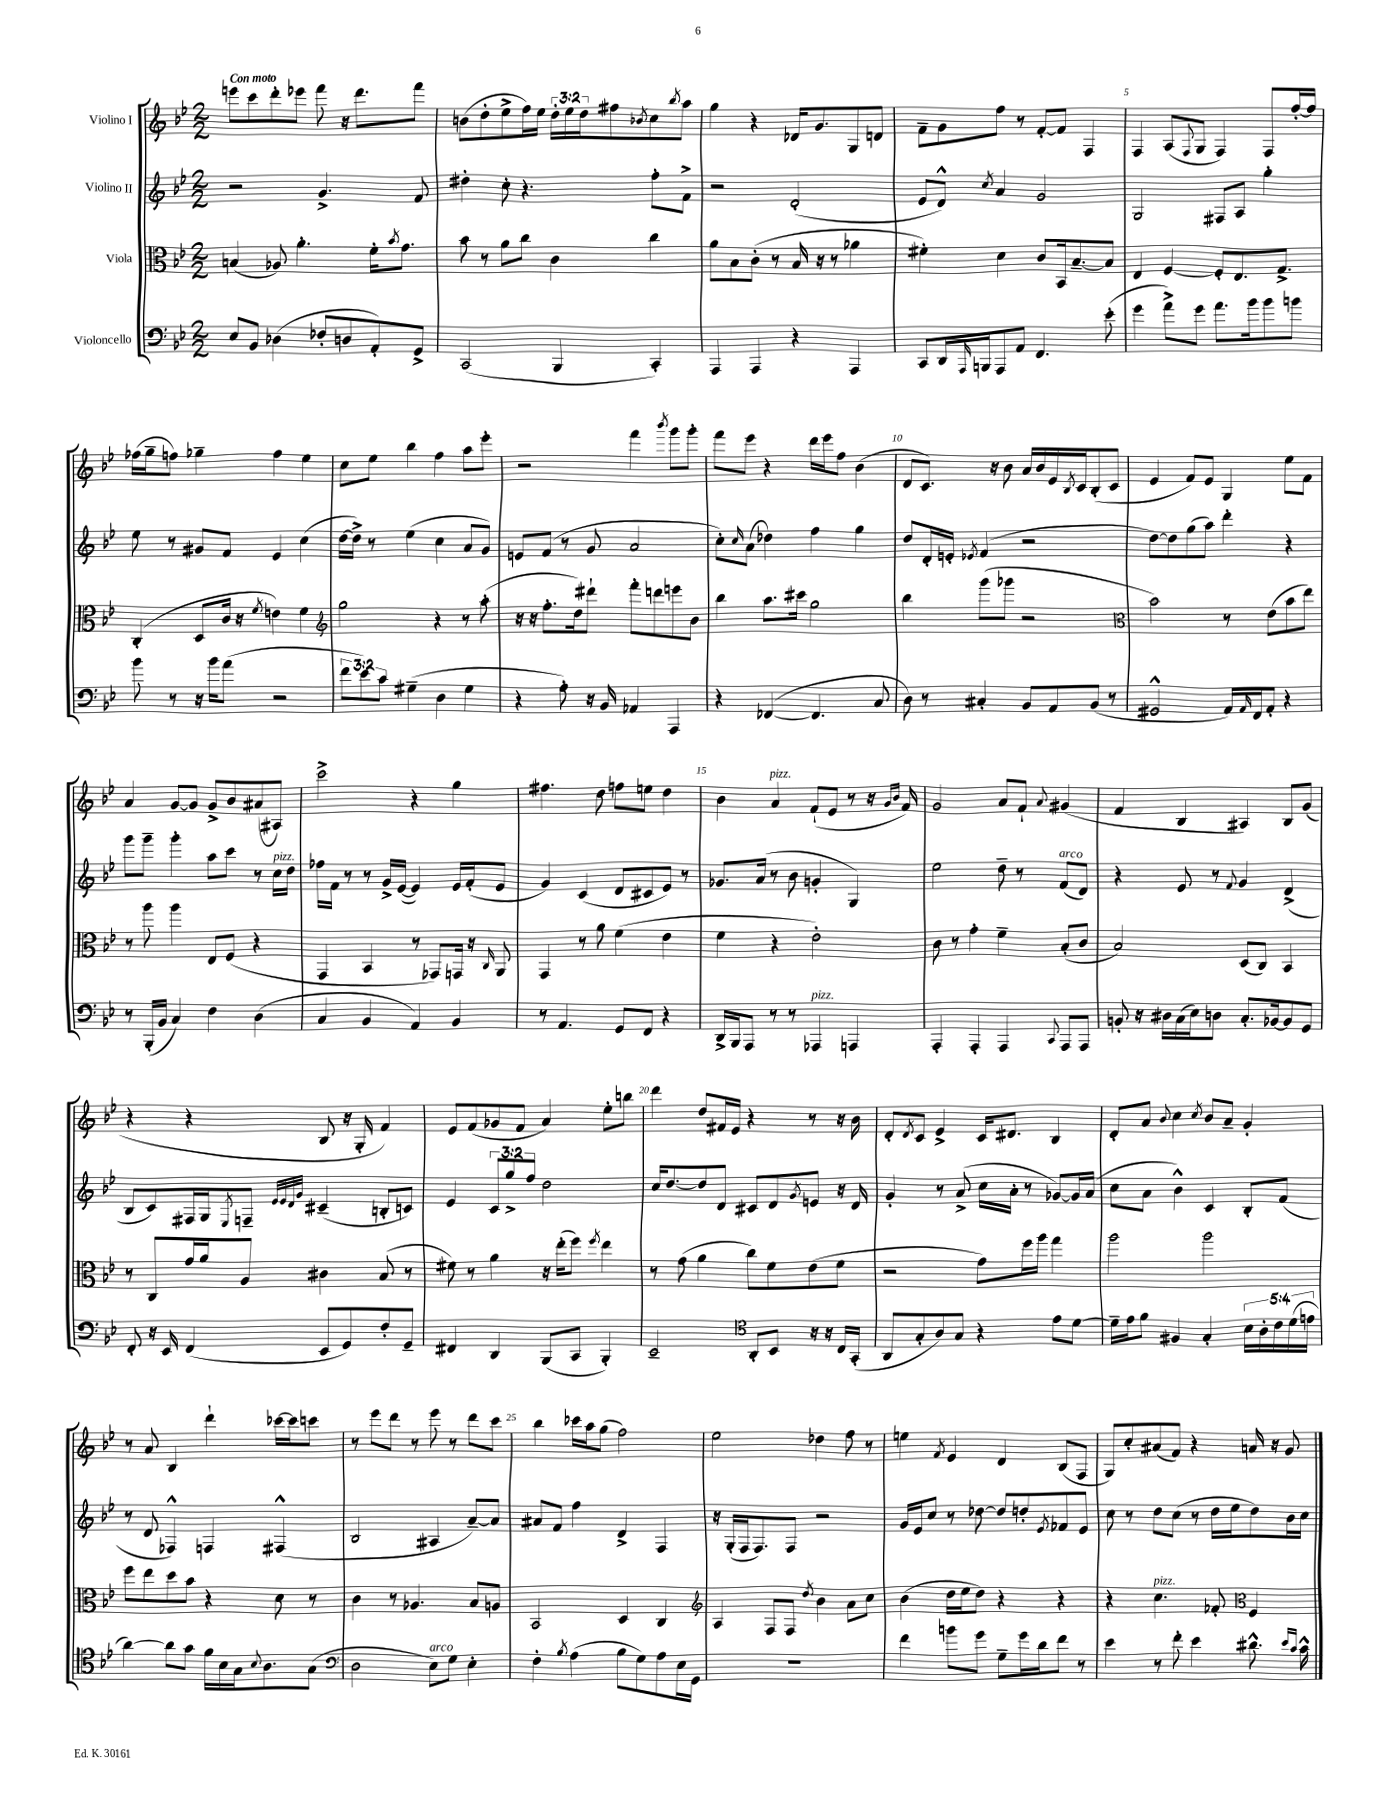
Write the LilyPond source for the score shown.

<<
\new StaffGroup <<
\new Staff = "s0" \with { instrumentName = "Violino I" } {
    \clef treble \key bes \major \numericTimeSignature \time 2/2 \override Staff.TupletNumber.text = #tuplet-number::calc-fraction-text \tempo "Con moto"
    e'''8 c'''8 d'''8-. ees'''8 f'''8 r16 d'''8. f'''8 |
    b'8( d''8-. ees''8-> f''16) ees''16 \tuplet 3/2 { d''16-. ees''16 d''16 } fis''8 \acciaccatura { bes'8 } c''8 \acciaccatura { bes''8 } a''8 |
    g''4 r4 des'16 g'8. g8 d'8 |
    f'8-- g'8 f''8 r8 f'8~-. f'8 f4 |
    f4 a8( \appoggiatura { f8 } g8 f4) f8 f''16~-. f''16 |
    fes''16( g''16-- f''8) ges''4-- f''4 ees''4 |
    c''8 ees''8 bes''4 f''4 a''8 ees'''8-. |
    r2 f'''4 \acciaccatura { bes'''8 } g'''8 g'''8-. |
    f'''8 ees'''8 r4 d'''16 ees'''16 f''8 bes'4( |
    d'8 c'8.) r16 bes'8 a'16 bes'16 ees'16 \acciaccatura { bes8 } c'16 bes8-.( c'8 |
    ees'4 f'8) ees'8 g4 ees''8 f'8 |
    a'4 g'8~ g'8 g'8-> bes'8 ais'8( ais8) |
    c'''2-> r4 g''4 |
    fis''4. d''8 f''8 e''8 d''4 |
    bes'4 a'4^\markup { \italic "pizz." } f'8-!( ees'8 r8 r16 \grace { g'16 bes'16 } f'16) |
    g'2 a'8 f'8-! \appoggiatura { a'8 } gis'4( |
    f'4 bes4 ais4) bes8 g'8( |
    r4 r4 bes8 r16 g16-. f'4) |
    ees'8 f'8( ges'8 f'8 a'4) ees''8-. b''8 |
    d'''4 d''8 fis'16 ees'16 r4 r8 r16 bes'16 |
    d'8-. \acciaccatura { d'8 } c'8 ees'4-> c'16 dis'8. bes4 |
    d'8-. a'8 \appoggiatura { bes'8 } c''4 \acciaccatura { c''8 } bes'8 a'8-- g'4-. |
    r8 a'8 bes4 d'''4-! ces'''16~ ces'''16 c'''8 |
    r8 ees'''8 d'''8 r8 ees'''8 r8 d'''8 c'''8 |
    bes''4 ces'''16 a''16 g''8( f''2) |
    ees''2 des''4 f''8 r8 |
    e''4 \acciaccatura { f'8 } ees'4 d'4 bes8( f8 |
    g8) c''8-. ais'8( f'8) r4 a'16 r16 g'8 \bar "|." |
}
\new Staff = "s1" \with { instrumentName = "Violino II" } {
    \clef treble \key bes \major \numericTimeSignature \time 2/2 \override Staff.TupletNumber.text = #tuplet-number::calc-fraction-text
    r2 g'4.-> f'8 |
    dis''4-. c''8-. r4. f''8-. f'8-> |
    r2 d'2-.( |
    ees'8 d'8-^) \acciaccatura { c''8 } a'4 g'2 |
    g2 fis8 a8 g''4-. |
    ees''8 r8 gis'8 f'8 ees'4 c''4( |
    d''16~ d''16->) r8 ees''4( c''4 a'8 g'8) |
    e'8 f'8( r8 g'8 a'2 |
    c''8-.) \grace { c''16 } a'8( des''4) f''4 g''4 |
    d''8 d'16-. e'16-. \acciaccatura { ees'8 } f'4( r2 |
    d''8~) d''8 g''8( a''8) d'''4-. r4 |
    g'''8 g'''8-- g'''4-. a''8 c'''8 r8 c''16^\markup { \italic "pizz." } d''16 |
    fes''16 f'16 r8 r8 g'16-> ees'16~( ees'4) ees'16 f'16-.( ees'8 |
    g'4) c'4( d'8 cis'8 ees'8) r8 |
    ges'8. a'16( r8 bes'8 g'4-. g4) |
    ees''2 d''8-- r8 f'8^\markup { \italic "arco" }( d'8) |
    r4 ees'8 r8 \appoggiatura { f'8 } g'4 d'4->( |
    bes8 c'8) fis16 g16 \acciaccatura { ees8 } f8-- \grace { ees'32 ees'32 d'32 g'32 } cis'4--( b8-. c'8) |
    ees'4 \tuplet 3/2 { c'8 g''8-> f''8 } d''2 |
    c''16 d''8.~ d''8 d'8 cis'8 d'8 \acciaccatura { g'8 } e'8 r16 d'16 |
    g'4-. r8 a'8->( c''16 a'16-. r8 ges'8~) ges'16 a'16( |
    c''8 a'8 bes'4-^) c'4 bes8-. f'8( |
    r8 d'8 fes4-^) f4 fis4-^( |
    bes2 ais4 a'8~--) a'8 |
    ais'8 f'8 f''4 d'4-> f4 |
    r16 g16-.( f16 f8.) f8 r2 |
    g'16 ees'16 c''8 r8 des''8~ des''8 d''8-. \acciaccatura { ees'8 } fes'8 ees'8 |
    c''8 r8 d''8 c''8( r8 d''16 ees''16 d''8) bes'16 c''16 \bar "|." |
}
\new Staff = "s2" \with { instrumentName = "Viola" } {
    \clef alto \key bes \major \numericTimeSignature \time 2/2
    b4( aes8) a'4.-. f'16-. \acciaccatura { bes'8 } g'8. |
    bes'8 r8 a'8 c''8 c'4 c''4 |
    a'8 bes8 c'8-.( r8 bes16 r16 r8 aes'4 |
    fis'4-.) d'4 c'8 bes,16 bes8.~-- bes8 |
    ees4 f4~ f8-. ees8. g8.-> |
    c4-.( d8 c'16 r16 \acciaccatura { f'8 } e'4) f'4 |
    \clef treble g''2 r4 r8 a''8-.( |
    r16 r16 f''8.-. d''16) dis'''8-! f'''8-. d'''8 e'''8 bes'8 |
    bes''4 a''8. cis'''16 g''2 |
    bes''4 g'''8( ges'''8 r2 |
    \clef alto bes'2) r8 ees'8( bes'8 ees''8) |
    r8 a''8 a''4 ees8 f8( r4 |
    g,4 bes,4 r8 ges,8) g,16 r16 \grace { c16 } a,8 |
    g,4 r8 a'8 f'4( ees'4 |
    f'4 r4 ees'2-.) |
    c'8 r8 g'4-. f'4-- bes8-.( c'8 |
    bes2) d8( c8) bes,4 |
    r8 c8 g'16 a'16 a8 cis'4 bes8( r8 |
    fis'8) r8 a'4 r16 ees''16-.( f''8) \acciaccatura { f''8 } ees''4 |
    r8 g'8( a'4 c''8) f'8 ees'8( f'8 |
    r2 g'8) f''16 a''16 g''4 |
    a''2 a''2 |
    f''8 ees''8 d''8 bes'8 r4 d'8 r8 |
    c'4 r8 aes4. bes8 a8 |
    bes,2 d4 c4 |
    \clef treble a4 f8 f8 \acciaccatura { d''8 } bes'4 a'8 c''8 |
    bes'4( d''16 ees''16 d''8) r4 r4 |
    r4 c''4.^\markup { \italic "pizz." } fes'8-. \clef alto f4 \bar "|." |
}
\new Staff = "s3" \with { instrumentName = "Violoncello" } {
    \clef bass \key bes \major \numericTimeSignature \time 2/2 \override Staff.TupletNumber.text = #tuplet-number::calc-fraction-text
    ees8 bes,8 des4( fes8-. d8 a,8-.) g,8-> |
    c,2( bes,,4 c,4-.) |
    a,,4 a,,4 r4 a,,4 |
    c,8 d,16 \grace { a,,16 } b,,16 a,,8 a,8 f,4. ees'8-.( |
    g'4 a'8->) g'8 a'8. bes'16 bes'8 b'8 |
    bes'8 r8 r16 bes'16 a'8( r2 |
    \tuplet 3/2 { f'8 ees'8) c'8 } gis4--( d4 gis4 |
    r4 a8-.) r16 bes,16 aes,4 a,,4 |
    r4 fes,4~( fes,4. c8 |
    d8) r8 cis4-. bes,8 a,8 bes,8( r8 |
    gis,2-^ a,16) \grace { a,16 } f,16 a,8-. r4 |
    r8 bes,,16-.( bes,16 c4) f4 d4( |
    c4 bes,4 a,4) bes,4 |
    r8 a,4. g,8 f,8 r4 |
    d,16-> bes,,16 a,,8 r8 r8 aes,,4^\markup { \italic "pizz." } a,,4 |
    a,,4-. a,,4-. a,,4 \appoggiatura { c,8 } a,,8 a,,8 |
    b,8-. r16 dis16 c16( ees16) d8 c8.-. bes,16~ bes,8 g,8 |
    f,8-. r16 ees,16 f,4( ees,8 g,8) f8-. g,8-- |
    fis,4 d,4 bes,,8( c,8 bes,,4-.) |
    ees,2-- \clef tenor a,8-. bes,8 r16 r16 c16 g,16-.( |
    a,8 g8-. a8) g8 r4 ees'8 d'8~ |
    d'16-- ees'16 f'8 fis4 g4-. \tuplet 5/4 { bes16 a16-. c'16 d'16( e'16 } |
    a'4~) a'8 g'8 f'16 bes16 g16 \appoggiatura { bes8 } a8. g8( |
    \clef bass d2 ees8^\markup { \italic "arco" }) g8 ees4-. |
    f4-. \acciaccatura { bes8 } a4( bes8 g8) a8 ees16 g,16 |
    R1 |
    f'4 b'8 g'8 g8-- g'16 d'16 f'8 r8 |
    ees'4 r8 f'8-. ees'4 dis'8.-^ \grace { ees'16 c'16 } c'16-^ \bar "|." |
}
>>
>>
\layout { \context { \Score \override BarNumber.break-visibility = ##(#f #t #t) barNumberVisibility = #(every-nth-bar-number-visible 5) } }
